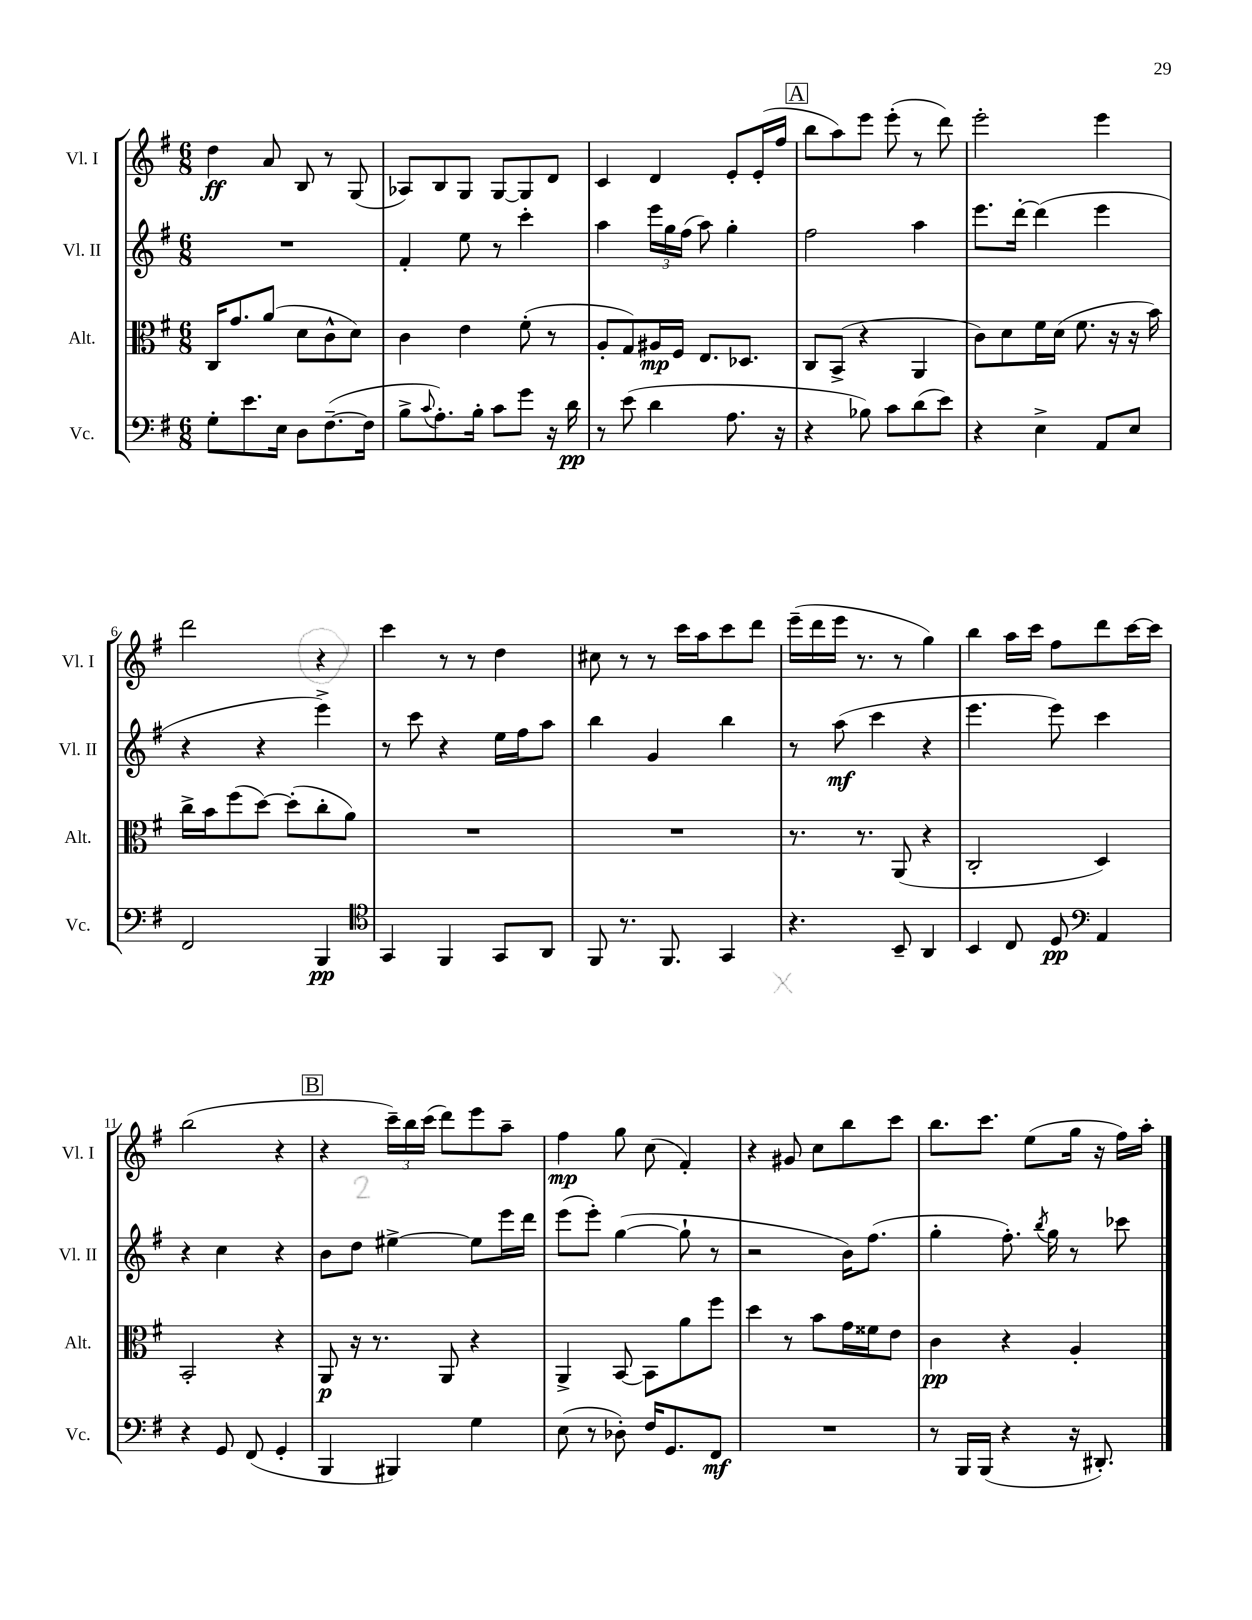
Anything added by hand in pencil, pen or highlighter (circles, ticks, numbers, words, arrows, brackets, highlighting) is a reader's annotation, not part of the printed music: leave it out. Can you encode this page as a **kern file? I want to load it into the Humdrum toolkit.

**kern	**dynam	**kern	**dynam	**kern	**dynam	**kern	**dynam
*part4	*part4	*part3	*part3	*part2	*part2	*part1	*part1
*staff4	*staff4	*staff3	*staff3	*staff2	*staff2	*staff1	*staff1
*I"Vc.	*	*I"Alt.	*	*I"Vl. II	*	*I"Vl. I	*
*I'Vc.	*	*I'Alt.	*	*I'Vl. II	*	*I'Vl. I	*
*clefF4	*	*clefC3	*	*clefG2	*	*clefG2	*
*k[f#]	*	*k[f#]	*	*k[f#]	*	*k[f#]	*
*M6/8	*	*M6/8	*	*M6/8	*	*M6/8	*
=1	=1	=1	=1	=1	=1	=1	=1
8G'\L	.	16C/KL	.	2.r	.	4dd\	ff
.	.	8.g/	.	.	.	.	.
8.e\	.	.	.	.	.	.	.
.	.	(8a/J	.	.	.	8a/	.
16E\Jk	.	.	.	.	.	.	.
8D\L	.	8d\L	.	.	.	8B/	.
([8.F#~\	.	8c^^\	.	.	.	8r	.
.	.	8d\J)	.	.	.	(8G/	.
16F#\Jk]	.	.	.	.	.	.	.
=2	=2	=2	=2	=2	=2	=2	=2
8B^\L	.	4c\	.	4f#'/	.	8A-X/L)	.
8qqc/	.	.	.	.	.	.	.
8.A'\)	.	.	.	.	.	8B/	.
.	.	4e\	.	8ee\	.	8G/J	.
16B'\Jk	.	.	.	.	.	.	.
8c\L	.	.	.	8r	.	[8G/L	.
8g\J	.	(8f#'\	.	4ccc'\	.	8G/]	.
16r	.	8r	.	.	.	8d/J	.
16d\	pp	.	.	.	.	.	.
=3	=3	=3	=3	=3	=3	=3	=3
8r	.	8A'/L	.	4aa\	.	4c/	.
(8e\	.	8G/)	.	.	.	.	.
4d\	.	16A#X/L	mp	24eee\LL	.	4d/	.
.	.	.	.	24gg\	.	.	.
.	.	16F#/JJ	.	.	.	.	.
.	.	.	.	(24ff#\JJ	.	.	.
.	.	8.E/L	.	8aa\)	.	.	.
8.A\	.	.	.	4gg'\	.	8e'/L	.
.	.	8.D-X/J	.	.	.	.	.
.	.	.	.	.	.	(16e'/L	.
16r	.	.	.	.	.	16ff#/JJ	.
!!LO:REH:place=s1:t=A
=4	=4	=4	=4	=4	=4	=4	=4
4r	.	8C/L	.	2ff#\	.	8bb\L	.
.	.	(8BB^/J	.	.	.	8aa\)	.
8B-X\)	.	4r	.	.	.	8eee\J	.
8c\L	.	.	.	.	.	(8eee'\	.
(8d\	.	4AA/	.	4aa\	.	8r	.
8e\J)	.	.	.	.	.	8ddd\)	.
=5	=5	=5	=5	=5	=5	=5	=5
4r	.	8c\L)	.	8.eee\L	.	2eee'\	.
.	.	8d\	.	.	.	.	.
.	.	.	.	[16ddd'\Jk	.	.	.
4E^\	.	16f#\L	.	(4ddd\]	.	.	.
.	.	(16d\JJ	.	.	.	.	.
.	.	8.f#\	.	.	.	.	.
8AA/L	.	.	.	4eee\	.	4eee\	.
.	.	16r	.	.	.	.	.
8E/J	.	16r	.	.	.	.	.
.	.	16b\)	.	.	.	.	.
!!LO:LB:g=z
=6	=6	=6	=6	=6	=6	=6	=6
2FF#/	.	16cc^\LL	.	4r	.	2ddd\	.
.	.	16b\J	.	.	.	.	.
.	.	(8ff#\	.	.	.	.	.
.	.	[8dd\J)	.	4r	.	.	.
.	.	(8dd'\L]	.	.	.	.	.
4BBB/	pp	8cc'\	.	4eee^\)	.	4r	.
.	.	8a\J)	.	.	.	.	.
=7	=7	=7	=7	=7	=7	=7	=7
*clefC4	*	*	*	*	*	*	*
4GG/	.	2.r	.	8r	.	4ccc\	.
.	.	.	.	8ccc\	.	.	.
4FF#/	.	.	.	4r	.	8r	.
.	.	.	.	.	.	8r	.
8GG/L	.	.	.	16ee\LL	.	4dd\	.
.	.	.	.	16ff#\J	.	.	.
8AA/J	.	.	.	8aa\J	.	.	.
=8	=8	=8	=8	=8	=8	=8	=8
8FF#/	.	2.r	.	4bb\	.	8cc#X\	.
8.r	.	.	.	.	.	8r	.
.	.	.	.	4g/	.	8r	.
8.FF#/	.	.	.	.	.	.	.
.	.	.	.	.	.	16ccc\LL	.
.	.	.	.	.	.	16aa\J	.
4GG/	.	.	.	4bb\	.	8ccc\	.
.	.	.	.	.	.	8ddd\J	.
=9	=9	=9	=9	=9	=9	=9	=9
4.r	.	8.r	.	8r	.	(16eee~\LL	.
.	.	.	.	.	.	16ddd\	.
.	.	.	.	(8aa\	mf	16eee\JJ	.
.	.	8.r	.	.	.	8.r	.
.	.	.	.	4ccc\	.	.	.
8BB~/	.	(8AA/	.	.	.	8r	.
4AA/	.	4r	.	4r	.	4gg\)	.
=10	=10	=10	=10	=10	=10	=10	=10
4BB/	.	2C'/	.	4.eee\	.	4bb\	.
8C/	.	.	.	.	.	16aa\LL	.
.	.	.	.	.	.	16ccc\JJ	.
8D/	pp	.	.	8eee\)	.	8ff#\L	.
*clefF4	*	*	*	*	*	*	*
4AA/	.	4D/)	.	4ccc\	.	8ddd\	.
.	.	.	.	.	.	[16ccc\L	.
.	.	.	.	.	.	16ccc\JJ]	.
!!LO:LB:g=z
=11	=11	=11	=11	=11	=11	=11	=11
4r	.	2BB'/	.	4r	.	(2bb\	.
8GG/	.	.	.	4cc\	.	.	.
(8FF#/	.	.	.	.	.	.	.
4GG'/	.	4r	.	4r	.	4r	.
!!LO:REH:place=s1:t=B
=12	=12	=12	=12	=12	=12	=12	=12
4BBB/	.	8AA/	p	8b\L	.	4r	.
.	.	16r	.	8dd\J	.	.	.
.	.	8.r	.	.	.	.	.
4BBB#X/)	.	.	.	[4ee#X^\	.	24ccc~\LL)	.
.	.	.	.	.	.	24bb\	.
.	.	.	.	.	.	(24ccc\JJ	.
.	.	8AA/	.	.	.	8ddd\L)	.
4G\	.	4r	.	8ee#\L]	.	8eee\	.
.	.	.	.	16eee\L	.	8aa~\J	.
.	.	.	.	16ddd\JJ	.	.	.
=13	=13	=13	=13	=13	=13	=13	=13
(8E\	.	4AA^/	.	(8eee\L	.	4ff#\	mp
8r	.	.	.	8eee'\J)	.	.	.
8D-X'\)	.	[8BB/	.	([4gg\	.	8gg\	.
16F#/KL	.	8BB\L]	.	.	.	(8cc\	.
8.GG/	.	.	.	.	.	.	.
.	.	8a\	.	8gg`\]	.	4f#'/)	.
8FF#/J	mf	8ff#\J	.	8r	.	.	.
=14	=14	=14	=14	=14	=14	=14	=14
2.r	.	4dd\	.	2r	.	4r	.
.	.	8r	.	.	.	8g#X/	.
.	.	8b\L	.	.	.	8cc\L	.
.	.	16g\L	.	16b\KL)	.	8bb\	.
.	.	16f##X\J	.	(8.ff#\J	.	.	.
.	.	8e\J	.	.	.	8ccc\J	.
=15	=15	=15	=15	=15	=15	=15	=15
8r	.	4c\	pp	4gg'\	.	8.bb\L	.
16BBB/LL	.	.	.	.	.	.	.
(16BBB/JJ	.	.	.	.	.	8.ccc\J	.
4r	.	4r	.	8.ff#'\)	.	.	.
.	.	.	.	.	.	(8ee\L	.
.	.	.	.	8qbb/	.	.	.
.	.	.	.	16gg\	.	.	.
16r	.	4A'/	.	8r	.	16gg\Jk	.
8.DD#X'/)	.	.	.	.	.	16r	.
.	.	.	.	8ccc-X\	.	16ff#\LL)	.
.	.	.	.	.	.	16aa'\JJ	.
==	==	==	==	==	==	==	==
*-	*-	*-	*-	*-	*-	*-	*-
